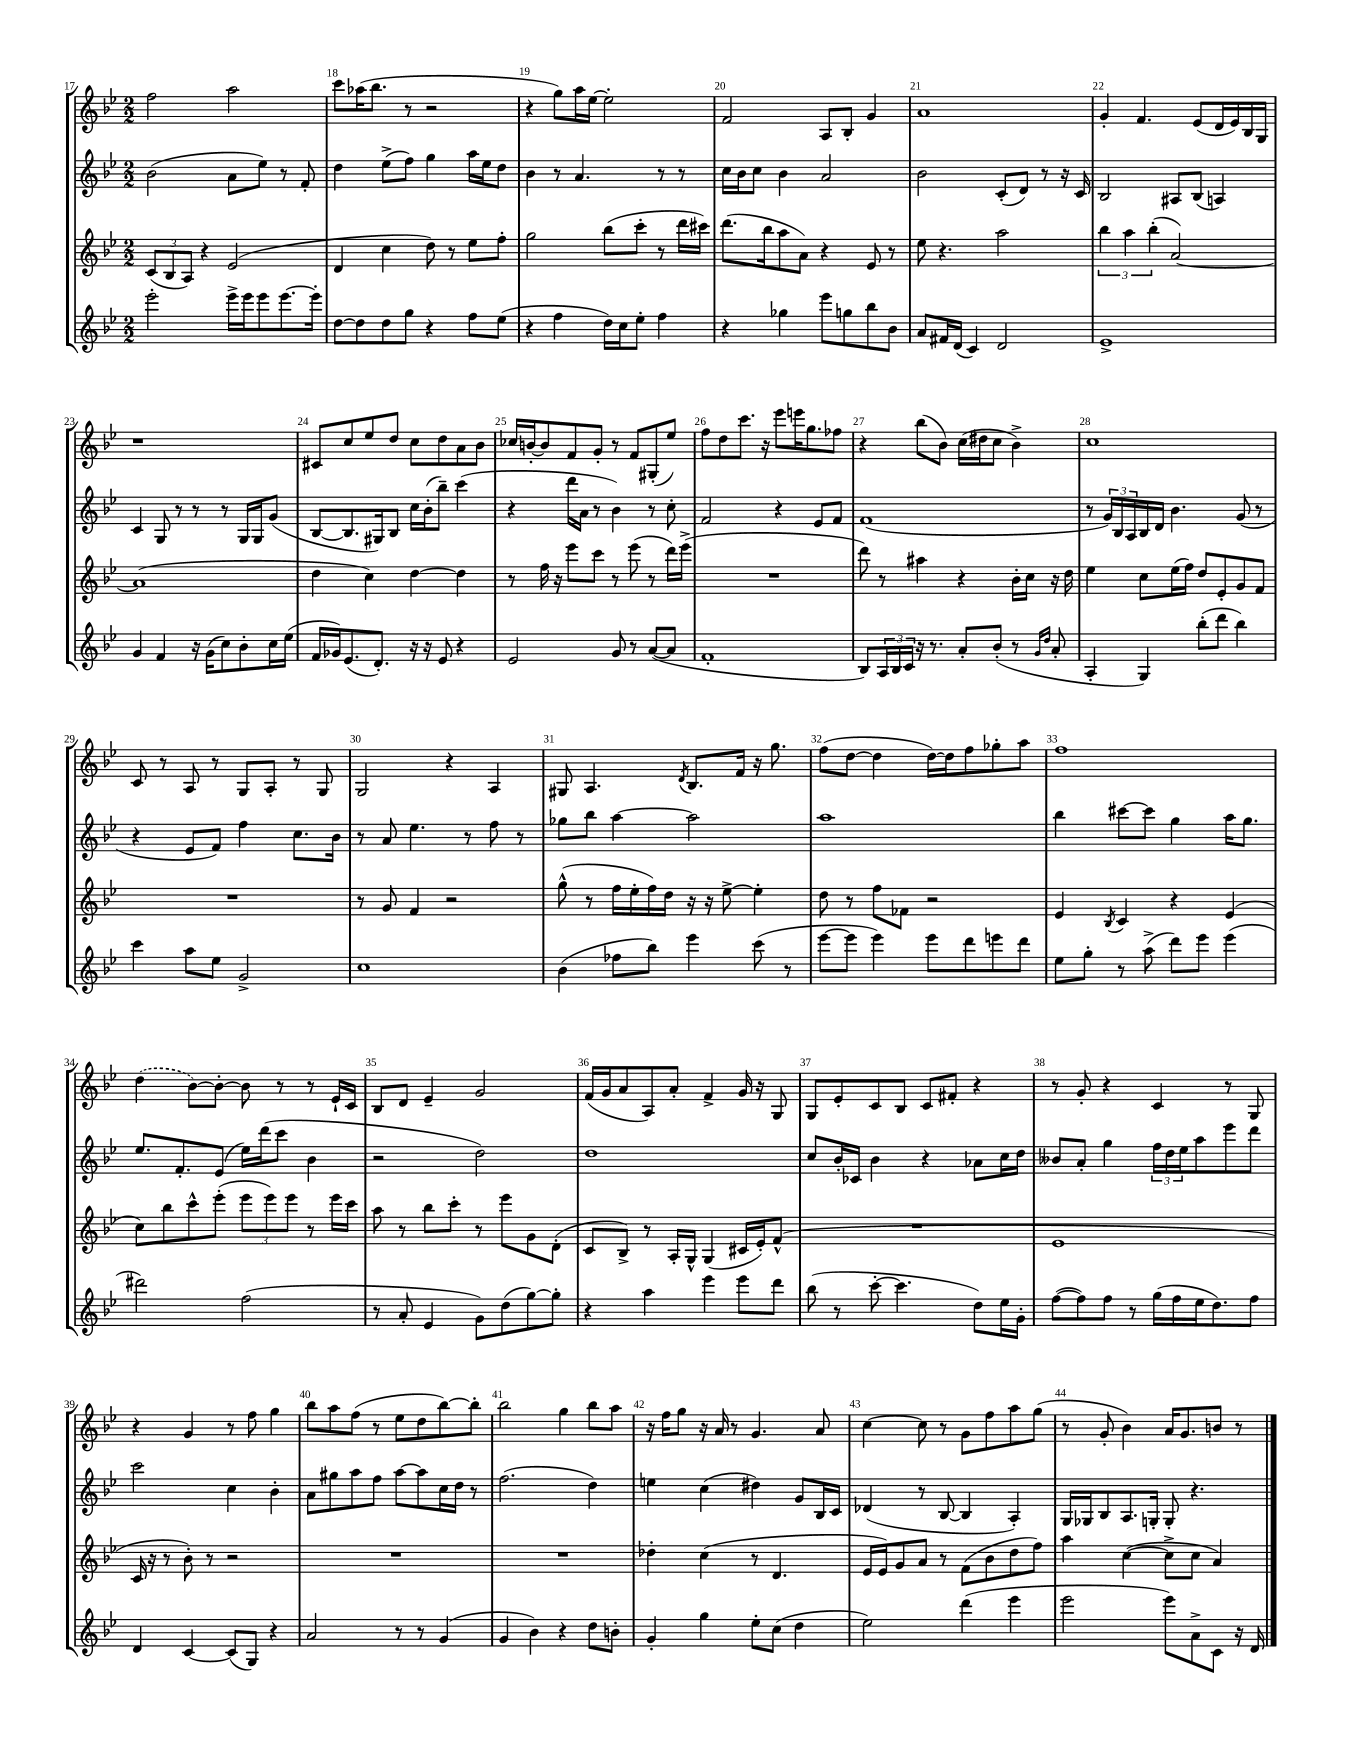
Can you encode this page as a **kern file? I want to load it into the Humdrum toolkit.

**kern	**kern	**kern	**kern
*staff4	*staff3	*staff2	*staff1
*clefG2	*clefG2	*clefG2	*clefG2
*k[b-e-]	*k[b-e-]	*k[b-e-]	*k[b-e-]
*M2/2	*M2/2	*M2/2	*M2/2
2eee-'	(12c	(2b-	2ff
.	12B-	.	.
.	12A)	.	.
.	4r	.	.
16eee-^	(2e-	8a	2aa
16eee-	.	.	.
8eee-	.	8ee-)	.
[8.eee-	.	8r	.
.	.	8f'	.
16eee-']	.	.	.
=	=	=	=
[8dd	4d	4dd	8ccc
8dd]	.	.	(16aa-
.	.	.	8.bb-
8dd	4cc	(8ee-^	.
8gg	.	8ff)	8r
4r	8dd)	4gg	2r
.	8r	.	.
8ff	8ee-	16aa	.
.	.	16ee-	.
(8ee-	8ff'	8dd	.
=	=	=	=
4r	2gg	4b-	4r
4ff	.	8r	8gg)
.	.	4.a	16aa
.	.	.	[16ee-
16dd)	(8bb-	.	2ee-']
16cc	.	.	.
8ee-'	8ccc'	.	.
4ff	8r	8r	.
.	16ddd	8r	.
.	16ccc#)	.	.
=	=	=	=
4r	(8.ddd	16cc	2f
.	.	16b-	.
.	.	8cc	.
.	16bb-	.	.
4gg-	8aa	4b-	.
.	8a)	.	.
8eee-	4r	2a	8A
8gg	.	.	8B-'
8bb-	8e-	.	4g
8b-	8r	.	.
=	=	=	=
8a	8ee-	2b-	1a
16f#	4.r	.	.
(16d	.	.	.
4c)	.	.	.
2d	2aa	(8c'	.
.	.	8d)	.
.	.	8r	.
.	.	16r	.
.	.	16c	.
=	=	=	=
1e-^	6bb-	2B-	4g'
.	6aa	.	.
.	.	.	4.f
.	(6bb-'	.	.
.	[2a)	8A#	.
.	.	(8B-	(8e-
.	.	4A)	16d
.	.	.	16e-)
.	.	.	16B-
.	.	.	16G
=	=	=	=
4g	(1a]	4c	1r
4f	.	8G	.
.	.	8r	.
16r	.	8r	.
(16g	.	.	.
8cc)	.	8r	.
8b-'	.	16G	.
.	.	16G	.
16cc	.	(8g	.
(16ee-	.	.	.
=	=	=	=
16f	4dd	[8B-	8c#
16g-)	.	.	.
(8.e-	.	8.B-]	8cc
.	4cc)	.	8ee-
8.d')	.	16G#)	.
.	.	8B-	8dd
16r	[4dd	16cc	8cc
16r	.	(16b-'	.
8e-	.	8bb-~)	8dd
4r	4dd]	(4ccc	8a
.	.	.	8b-
=	=	=	=
2e-	8r	4r	16cc-
.	.	.	[16b'
.	16ff	.	8b]
.	16r	.	.
.	8eee-	16ddd	8f
.	.	16a	.
.	8ccc	8r	8g'
8g	8r	4b-)	8r
8r	(8eee-	.	8f
([8a	8r	8r	(8G#'
8a]	16ddd)	8cc'	8ee-)
.	(16eee-^	.	.
=	=	=	=
1f'	1r	2f	8ff
.	.	.	8dd
.	.	.	8.ccc
.	.	.	16r
.	.	4r	8eee-
.	.	.	16eee
.	.	.	8.gg
.	.	8e-	.
.	.	8f	8ff-
=	=	=	=
8B-)	8ddd)	(1f	4r
24A	8r	.	.
24B-	.	.	.
24c	.	.	.
16r	4aa#	.	(8bb-
8.r	.	.	.
.	.	.	8b-)
8a'	4r	.	(16cc
.	.	.	16dd#
(8b-'	.	.	8cc
8r	16b-'	.	4b-^)
.	16cc	.	.
16qqg	.	.	.
16qqdd	.	.	.
8a'	16r	.	.
.	16dd	.	.
=	=	=	=
4A'	4ee-	8r	1cc
.	.	24g)	.
.	.	24B-	.
.	.	24A	.
4G)	8cc	16B-	.
.	.	16d	.
.	(16ee-	4.b-	.
.	16ff)	.	.
(8bb-'	8dd	.	.
8ddd	8e-'	.	.
4bb-)	8g	(8g	.
.	8f	8r	.
=	=	=	=
4ccc	1r	4r	8c
.	.	.	8r
8aa	.	8e-	8A
8ee-	.	8f)	8r
2g^	.	4ff	8G
.	.	.	8A'
.	.	8.cc	8r
.	.	.	8G
.	.	16b-	.
=	=	=	=
1cc	8r	8r	2G
.	8g	8a	.
.	4f	4.ee-	.
.	2r	.	4r
.	.	8r	.
.	.	8ff	4A
.	.	8r	.
=	=	=	=
(4b-	(8gg^^	8gg-	8G#
.	8r	8bb-	4.A
8ff-	16ff	[4aa	.
.	16ee-'	.	.
8bb-)	16ff)	.	.
.	16dd	.	.
.	.	.	8qd
4eee-	16r	2aa]	8.B-
.	16r	.	.
.	[8ee-^	.	.
.	.	.	16f
(8ccc	4ee-']	.	16r
.	.	.	8.gg
8r	.	.	.
=	=	=	=
[8eee-	8dd	1aa	(8ff
8eee-]	8r	.	[8dd
4eee-)	8ff	.	4dd]
.	8f-	.	.
8eee-	2r	.	[16dd)
.	.	.	16dd]
8ddd	.	.	8ff
8eee	.	.	8gg-'
8ddd	.	.	8aa
=	=	=	=
8ee-	4e-	4bb-	1ff
8gg'	.	.	.
.	8qB-	.	.
8r	4c	[8ccc#	.
(8aa^	.	8ccc#]	.
8ddd)	4r	4gg	.
8eee-	.	.	.
(4eee-	(4e-	16aa	.
.	.	8.gg	.
=	=	=	=
2ddd#)	8cc)	8.ee-	(4dd
.	8bb-	.	.
.	.	8.f'	.
.	8ccc^^	.	[8b-)
.	(8eee-'	(8e-	8b-'_
(2ff	12eee-	16ee-)	8b-]
.	.	(16ddd	.
.	12eee-)	.	.
.	.	8ccc	8r
.	12eee-	.	.
.	8r	4b-	8r
.	16eee-	.	16e-`
.	16ccc	.	16c
=	=	=	=
8r	8aa	2r	8B-
8a'	8r	.	8d
4e-	8bb-	.	4e-~
.	8ccc'	.	.
8g)	8r	2dd)	2g
(8dd	8eee-	.	.
[8gg)	8g	.	.
8gg']	(8d'	.	.
=	=	=	=
4r	8c	1dd	(16f
.	.	.	16g
.	8B-^)	.	8a
4aa	8r	.	8A)
.	16A'	.	8a'
.	16G^^	.	.
4eee-	(4G	.	4f^
8eee-	16c#	.	16g
.	16e-')	.	16r
8ddd	(8f^^	.	8G
=	=	=	=
(8bb-	1r	8cc	8G
8r	.	16b-'	8e-'
.	.	16c-	.
[8ccc'	.	4b-	8c
4.ccc]	.	.	8B-
.	.	4r	8c
.	.	.	8f#'
8dd)	.	8a-	4r
16ee-	.	16cc	.
16g'	.	16dd	.
=	=	=	=
([8ff	1e-	8b--	8r
8ff])	.	8a'	8g'
8ff	.	4gg	4r
8r	.	.	.
(16gg	.	24ff	4c
.	.	24dd	.
16ff	.	.	.
.	.	24ee-	.
16ee-	.	8aa	.
8.dd)	.	.	.
.	.	8eee-	8r
8ff	.	8ddd	8G
=	=	=	=
4d	16c	2ccc	4r
.	16r	.	.
.	8r	.	.
[4c	8b-')	.	4g
.	8r	.	.
(8c]	2r	4cc	8r
8G)	.	.	8ff
4r	.	4b-'	4gg
=	=	=	=
2a	1r	8a	8bb-
.	.	8gg#	8aa
.	.	8aa	(8ff
.	.	8ff	8r
8r	.	[8aa	8ee-
8r	.	8aa]	8dd
(4g	.	16cc	[8bb-)
.	.	16dd	.
.	.	8r	8bb-']
=	=	=	=
4g	1r	(2.ff	2bb-
4b-)	.	.	.
4r	.	.	4gg
8dd	.	4dd)	8bb-
8b'	.	.	8aa
=	=	=	=
4g'	4dd-'	4ee	16r
.	.	.	16ff
.	.	.	8gg
4gg	(4cc	(4cc	16r
.	.	.	16a
.	.	.	8r
8ee-'	8r	4dd#)	4.g
(8cc	4.d	.	.
4dd	.	8g	.
.	.	16B-	8a
.	.	16c	.
=	=	=	=
2ee-)	16e-	(4d-	[4cc
.	16e-)	.	.
.	8g	.	.
.	8a	8r	8cc]
.	8r	[8B-	8r
(4ddd	(8f	4B-]	8g
.	8b-	.	8ff
4eee-	8dd	4A')	8aa
.	8ff)	.	(8gg
=	=	=	=
2eee-	4aa	16G	8r
.	.	16G-	.
.	.	8B-	8g'
.	([4cc	8.A	4b-)
.	.	16G'	.
8eee-)	8cc^]	8G'	16a
.	.	.	8.g
8a^	8cc	4.r	.
8c	4a)	.	8b
16r	.	.	8r
16d	.	.	.
==	==	==	==
*-	*-	*-	*-
